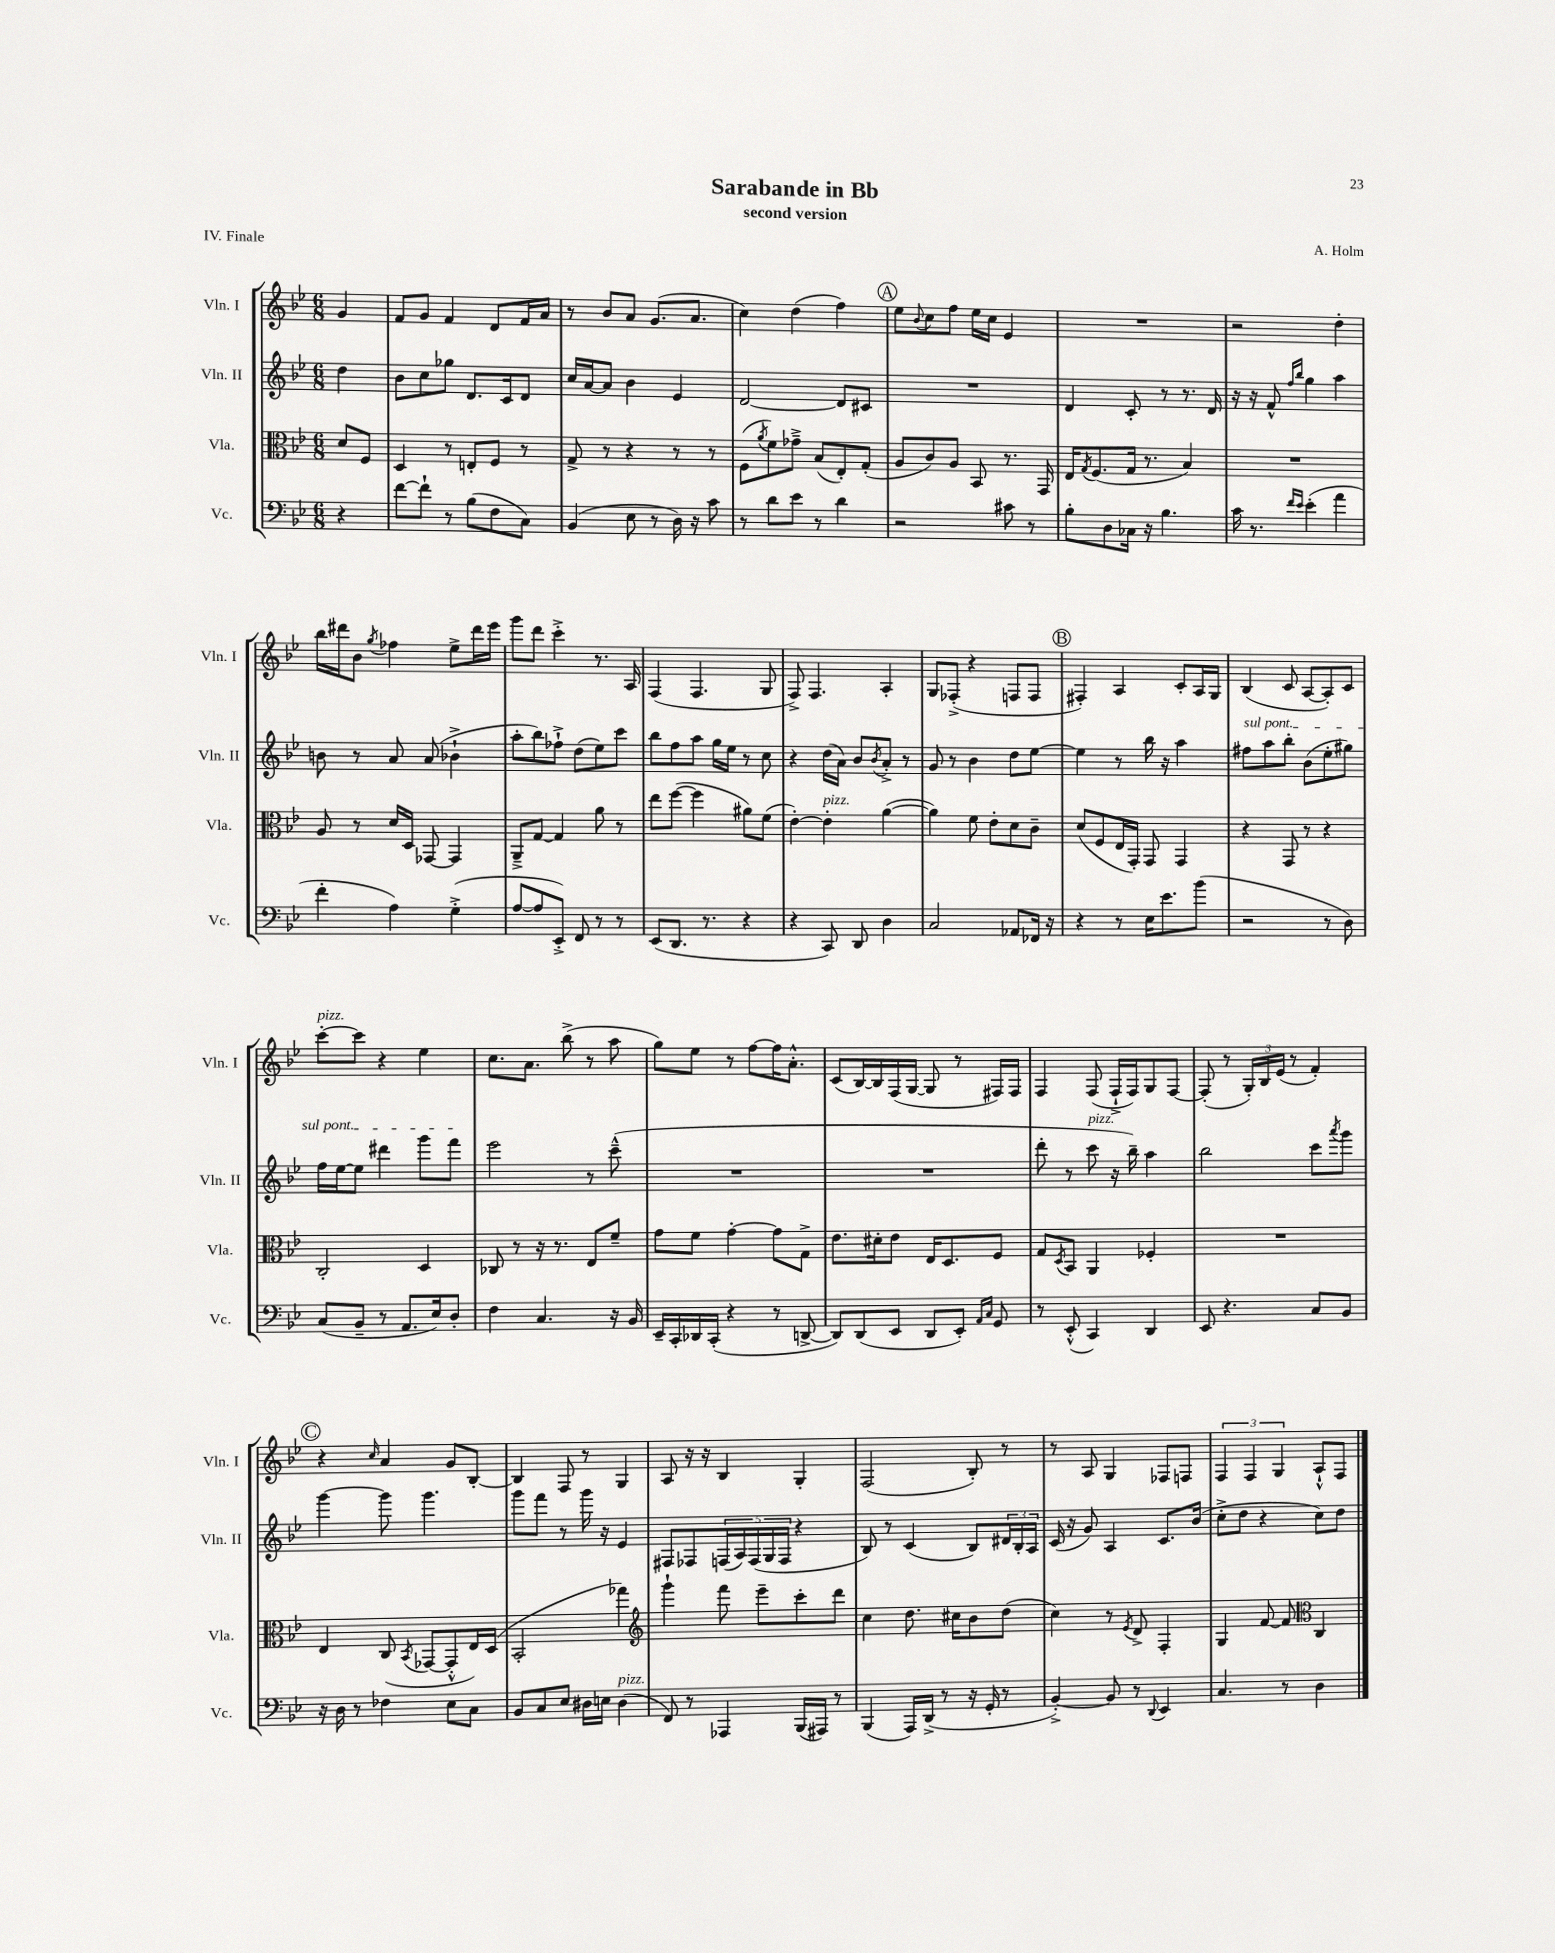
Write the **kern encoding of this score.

**kern	**kern	**kern	**kern
*staff4	*staff3	*staff2	*staff1
*clefF4	*clefC3	*clefG2	*clefG2
*k[b-e-]	*k[b-e-]	*k[b-e-]	*k[b-e-]
*M6/8	*M6/8	*M6/8	*M6/8
4r	8d	4dd	4g
.	8F	.	.
=	=	=	=
[8f	4D	8b-	8f
8f`]	.	8cc	8g
8r	8r	8gg-	4f
(8B-	8E'	8.d	.
8F	8F	.	8d
.	.	16c	.
8C)	8r	8d	16f
.	.	.	16a
=	=	=	=
(4BB-	8G^	16cc	8r
.	.	[16a	.
.	8r	8a]	8b-
8E-	4r	4b-	8a
8r	.	.	(8.g
16D)	8r	4e-	.
16r	.	.	8.a
8c	8r	.	.
=	=	=	=
8r	(8F	[2d	4cc)
.	8qa	.	.
8d	8f)	.	.
8e-	8g-~^	.	(4dd
8r	(8B-	.	.
4d	8E-')	8d]	4ff)
.	(8G'	8c#	.
=	=	=	=
2r	8A	2.r	8ee-
.	.	.	8qqb-
.	8c)	.	8cc
.	8A	.	8ff
.	8BB-	.	16ee-
.	.	.	16cc
8c#	8.r	.	4e-
8r	.	.	.
.	16GG	.	.
=	=	=	=
8B-'	16E-	4d	2.r
.	8qG	.	.
.	(8.F	.	.
8D	.	.	.
16C-	16G	8c'	.
16r	8.r	.	.
4.B-	.	8r	.
.	4B-)	8.r	.
.	.	16d	.
=	=	=	=
16c	2.r	16r	2r
8.r	.	16r	.
.	.	8f^^	.
16qqf	.	16qqff	.
16qqe-	.	16qqbb-	.
(4e-'	.	4gg	.
4a	.	4aa	4dd'
=	=	=	=
4f'	8A	8b	16bb-
.	.	.	16ddd#
.	8r	8r	8b-
.	.	.	8qgg
4A)	16d	8a	4ff-
.	16D	.	.
.	[8GG-	(8a	.
(4G'^	4GG-]	4b-`^	8ee-^
.	.	.	16ddd#
.	.	.	16eee-
=	=	=	=
[8A	8AA~^	8aa'	8ggg
8A]	[8G	8bb-)	8ddd
8EE-'^)	4G]	8ff-`^	4ccc'^
8FF	.	(8dd	.
8r	8a	8ee-)	8.r
8r	8r	8ccc	.
.	.	.	16A
=	=	=	=
(8EE-	8ee-	8bb-	(4F
8.DD	([8ff	8ff	.
.	4ff]	8aa	4.F
8.r	.	.	.
.	.	16gg	.
.	.	16ee-	.
4r	8a#)	8r	.
.	(8f	8cc	8G
=	=	=	=
4r	[4e-')	4r	8F^)
.	.	.	4.F
8CC)	4e-']	(16dd	.
.	.	16a)	.
8DD	.	8b-	.
.	.	8qb-	.
4D	([4a	8a'^	4A'
.	.	8r	.
=	=	=	=
2C	4a])	8g	8G
.	.	8r	(8F-'^
.	8f	4b-	4r
.	8e-'	.	.
8AA-	8d	8dd	8F
16FF-	8c~	[8ee-	8F
16r	.	.	.
=	=	=	=
4r	(8d	4ee-]	4F#')
.	8F	.	.
8r	16E-	8r	4A
.	16GG')	.	.
16E-	8GG	16bb-	.
8.e-	.	16r	.
.	4GG	4aa	8c'
(8b-	.	.	16A
.	.	.	16G
=	=	=	=
2r	4r	8ff#	(4B-
.	.	8aa	.
.	8GG	8bb-'	8c
.	8r	(8b-	[8A
8r	4r	8ee-'	8A'])
8D)	.	8gg#)	8c
=	=	=	=
(8C	2C'	16ff	[8ccc'
.	.	[16ee-	.
8BB-~	.	8ee-]	8ccc]
8r	.	4ddd#	4r
8.AA	.	.	.
.	4D	8ggg	4ee-
16E-)	.	.	.
8D'	.	8fff	.
=	=	=	=
4F	8C-	2eee-	8.cc
.	8r	.	.
.	.	.	8.a
4.C	16r	.	.
.	8.r	.	.
.	.	.	(8bb-^
.	8E-	8r	8r
16r	8f~	(8ccc~^^	8aa
16BB-	.	.	.
=	=	=	=
16EE-~	8g	2.r	8gg)
16CC'	.	.	.
16DD-	8f	.	8ee-
(16CC'	.	.	.
4r	[4g'	.	8r
.	.	.	[8ff
8r	8g]	.	16ff]
.	.	.	8.a'^^
[8DD^	8G^	.	.
=	=	=	=
8DD])	8.e-	2.r	(8c
(8DD	.	.	[16B-)
.	16d#'	.	16B-]
8EE-	8e-	.	(16F
.	.	.	[16G
8DD	16E-	.	8G]
.	8.D	.	.
8EE-')	.	.	8r
16qqAA	.	.	.
16qqC	.	.	.
8GG	8F	.	16F#)
.	.	.	16F#
=	=	=	=
8r	8G	8ddd'	4F
.	8qD	.	.
(8EE-'^^	8BB-	8r	.
4CC)	4AA	8ccc	(8F
.	.	16r	16F`^
.	.	16bb-~)	16F)
4DD	4F-'	4aa	8G
.	.	.	[8F
=	=	=	=
8EE-	2.r	2bb-	(8F']
4.r	.	.	8r
.	.	.	24G')
.	.	.	24B-
.	.	.	(24e-
.	.	.	8r
8C	.	8ccc	4f')
.	.	8qaaa	.
8BB-	.	8ggg	.
=	=	=	=
16r	4E-	[4ggg	4r
16D	.	.	.
8r	.	.	.
.	.	.	16qqcc
4F-	(8C	8ggg]	4a
.	8qBB-	.	.
.	[8GG-	4.ggg	.
8E-	8GG-'^^]	.	8g
8C	16E-)	.	[8B-'
.	(16D	.	.
=	=	=	=
8BB-	2BB-'	8ggg	4B-]
8C	.	8fff	.
8E-	.	8r	8F
16D#	.	16ggg	8r
16E	.	16r	.
(4D#	4gg-)	4e-	4G
=	=	=	=
*	*clefG2	*	*
8FF)	4ggg`	8F#	8A
8r	.	8F-	16r
.	.	.	16r
4AAA-	8fff	(20F	4B-
.	.	20A)	.
.	.	(20F	.
.	8eee-~	.	.
.	.	20G	.
.	.	20F	.
(16BBB-	8ccc'	4r	4G'
16AAA#)	.	.	.
8r	8ddd	.	.
=	=	=	=
(4BBB-	4cc	8B-)	(2F
.	.	8r	.
16AAA)	8.dd	(4c	.
(16DD^	.	.	.
8r	.	.	.
.	16cc#	.	.
16r	8b-	8B-)	8B-')
16GG'	.	.	.
8r	(8dd	24d#	8r
.	.	24B-'	.
.	.	24A	.
=	=	=	=
[4BB-'^)	4cc)	(16c	8r
.	.	16r	.
.	.	8g)	8A
8BB-]	8r	4A	4G
.	8qe-	.	.
8r	8d^	.	.
8qqDD	.	.	.
4EE-	4F'	8.c	8F-
.	.	.	8F
.	.	(16b-	.
=	=	=	=
4.C	4G	8cc'^	6F
.	.	8dd	.
.	.	.	6F
.	[8f	4r	.
.	.	.	6G
8r	8f]	.	.
*	*clefC3	*	*
4D	4C	8cc)	8A`^^
.	.	8dd	8F
==	==	==	==
*-	*-	*-	*-
